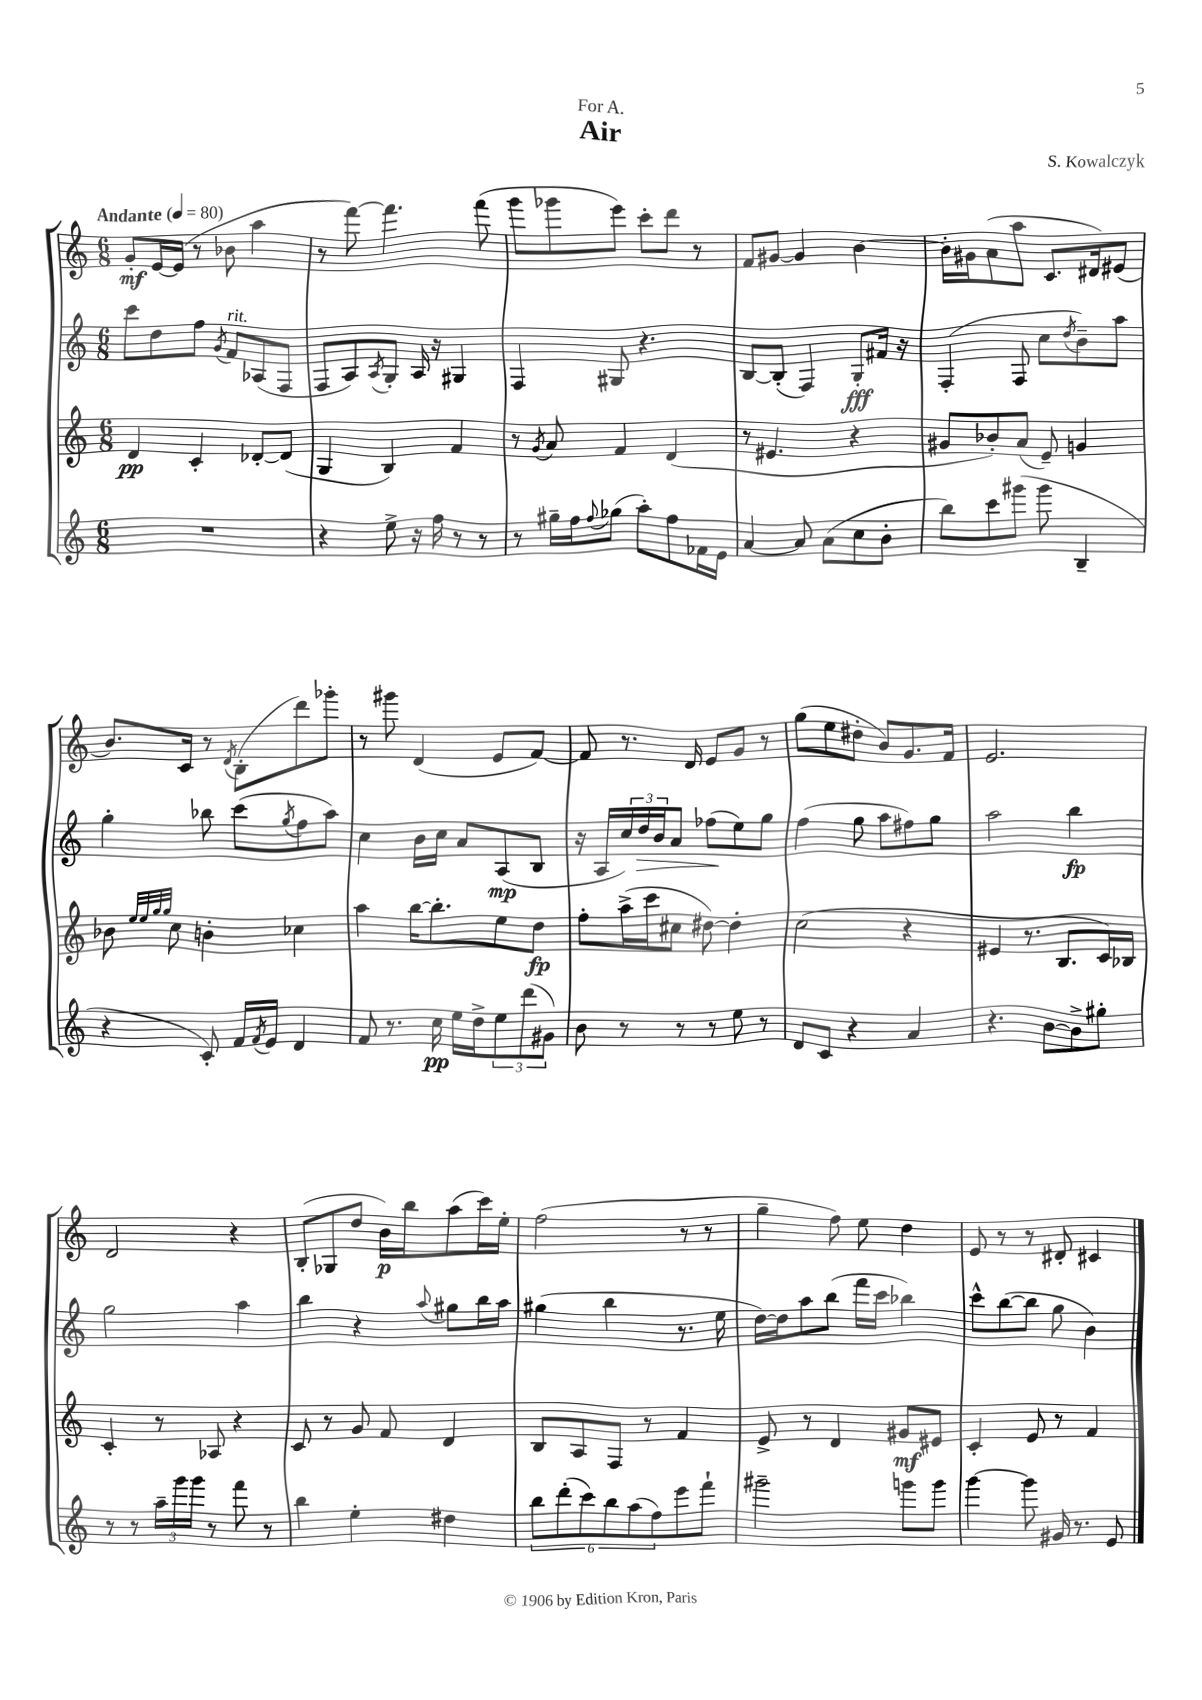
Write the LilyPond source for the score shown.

\header { title = "Air" composer = "S. Kowalczyk" dedication = "For A." }
<<
\new StaffGroup <<
\new Staff = "s0" {
    \clef treble \key c \major \numericTimeSignature \time 6/8 \tempo "Andante" 4 = 80
    g'8-.\mf e'16~ e'16( r8 bes'8 a''4 |
    r8 f'''8~) f'''4. f'''8( |
    g'''8 ges'''8 e'''8) c'''8-. d'''8 r8 |
    f'8 gis'8~ gis'4 b'4~ |
    b'16-. gis'16 a'8( a''8 c'8. dis'16) eis'8( |
    b'8.) c'16 r8 \acciaccatura { d'8 } b8-.( d'''8) ges'''8-. |
    r8 gis'''8 d'4( e'8 f'8~) |
    f'8 r8. d'16 e'8 g'8 r8 |
    g''8( e''8 dis''8-. b'8) g'8. f'16 |
    e'2. |
    d'2 r4 |
    b8-.( ges8 d''8 b'16\p) b''16 a''8( c'''16) e''16-. |
    f''2( r8 r8 |
    g''4-- f''8) e''8 d''4 |
    e'8 r8 r8 dis'8-. cis'4 \bar "|." |
}
\new Staff = "s1" {
    \clef treble \key c \major \numericTimeSignature \time 6/8
    c'''8 d''8 f''8 \acciaccatura { g'8 } f'8^\markup { \italic "rit." } aes8( f8 |
    f8 a8) \acciaccatura { a8 } g8-. a16 r16 gis4 |
    f4 gis8 r4. |
    b8~ b8-.( f4) g8-.\fff fis'16 r16 |
    f4-.( f8 c''8 \acciaccatura { d''8 } b'8--) a''8 |
    g''4-. bes''8 c'''8( \acciaccatura { g''8 } f''8 a''8) |
    c''4 b'16 c''16 a'8 a8\mp( b8 |
    r16 a16 \tuplet 3/2 { c''16) d''16\> b'16 } a'8 fes''8\!( e''8) g''8 |
    f''4( g''8 a''8 fis''8) g''8 |
    a''2 b''4\fp |
    g''2 a''4 |
    b''4 r4 \appoggiatura { a''8 } gis''8 b''16 a''16 |
    gis''4( b''4 r8. e''16 |
    d''16~) d''16 a''8 b''8( f'''16 c'''16 bes''4) |
    c'''8-^ b''8~( b''8 g''8 b'4) \bar "|." |
}
\new Staff = "s2" {
    \clef treble \key c \major \numericTimeSignature \time 6/8
    d'4\pp c'4-. des'8~-. des'8( |
    g4 b4) f'4 |
    r8 \acciaccatura { g'8 } a'8 f'4 d'4( |
    r8 eis'4. r4 |
    gis'8 bes'8-.) a'8( e'8--) g'4 |
    bes'8 \grace { e''32 e''32 g''32 g''32 } c''8 b'4-. ces''4 |
    a''4 b''16~ b''8.-. e''8 d''8\fp |
    f''8-. a''16->( c'''16 cis''8 dis''8~) dis''4-. |
    c''2( r4 |
    eis'4 r8. b8. c'16) bes16 |
    c'4-. r8 aes8 r4 |
    c'8 r8 g'8 f'8 d'4 |
    b8 a8 f8 r8 f'4 |
    e'8-> r8 d'4 gis'8\mf eis'8 |
    c'4-. e'8 r8 f'4 \bar "|." |
}
\new Staff = "s3" {
    \clef treble \key c \major \numericTimeSignature \time 6/8
    R2. |
    r4 e''8-> r16 f''16 r8 r8 |
    r8 gis''16-- f''16 \appoggiatura { f''8 } ges''8( a''8-.) f''8 fes'16 e'16 |
    a'4~ a'8 a'8( c''8 b'8-. |
    b''8) c'''8 gis'''8( gis'''8 b4-- |
    r4 c'8-.) f'16 \acciaccatura { f'8 } e'16 d'4 |
    f'8 r8. c''16\pp e''16 d''16-> \tuplet 3/2 { e''8 d'''8( gis'8) } |
    b'8 r8 r8 r8 e''8 r8 |
    d'8 c'8 r4 a'4 |
    r4. b'8~ b'8-> gis''8-. |
    r8 r8 \tuplet 3/2 { a''16-- g'''16 g'''16 } r8 f'''8 r8 |
    b''4 e''4-. dis''4 |
    \tuplet 6/4 { b''8 d'''8-.( c'''8) b''8 a''8( f''8) } e'''8 f'''8-! |
    gis'''2-- g'''8 g'''8 |
    g'''4~ g'''8 gis'16 r8. e'8 \bar "|." |
}
>>
>>
\layout { \context { \Score \remove "Bar_number_engraver" } }
